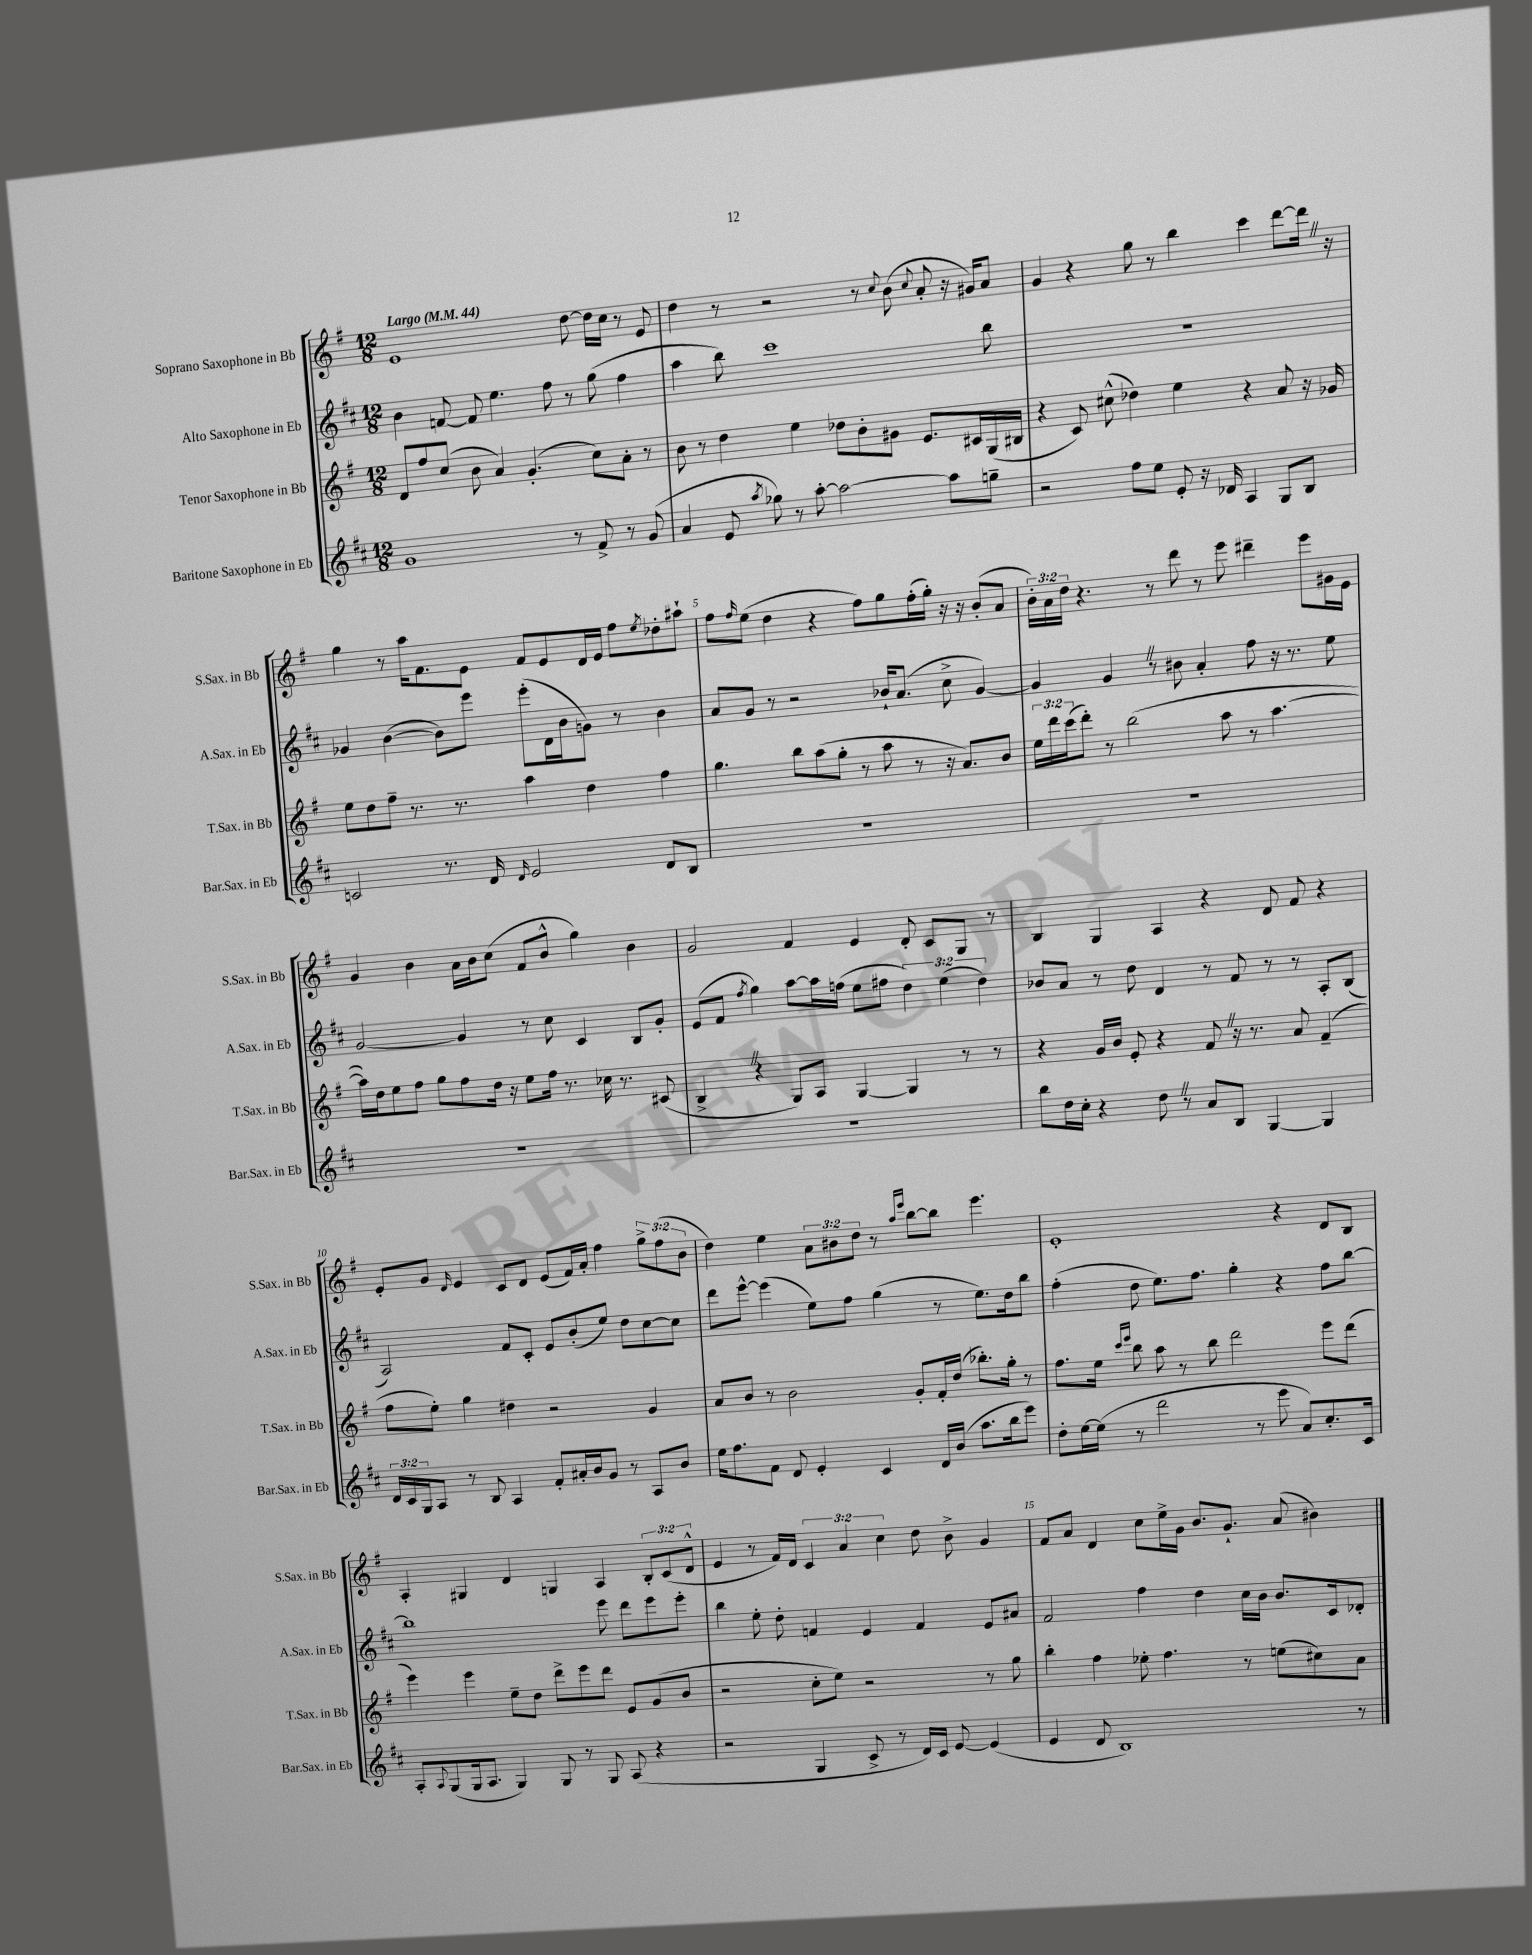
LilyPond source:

<<
\new StaffGroup <<
\new Staff = "s0" \with { instrumentName = "Soprano Saxophone in Bb" shortInstrumentName = "S.Sax. in Bb" } {
    \clef treble \key g \major \numericTimeSignature \time 12/8 \override Staff.TupletNumber.text = #tuplet-number::calc-fraction-text \tempo "Largo" 4 = 44
    e'1 d''8~ d''16 c''16 r8 e'8 |
    d''4 r8 r2 r8 \appoggiatura { c''8 } b'8( \appoggiatura { c''8 } a'8-. r16 gis'16) a'8 |
    g'4 r4 g''8 r8 b''4 c'''4 d'''8~ d'''16 \once \override BreathingSign.text = \markup { \musicglyph "scripts.caesura.straight" } \breathe r16 |
    g''4 r8 a''16 fis'8. e'8 fis'8 e'8 d'16 e'16 fis''8 \acciaccatura { e''8 } des''8-. ais''8-! |
    fis''8 \grace { fis''16 } e''8( d''4 r4 fis''8) g''8 fis''16-.( g''16-.) r16 r16 b'8-.( a'8 |
    \tuplet 3/2 { b'16-.) a'16 d''16 } r4. r8 d'''8 r8 e'''8 dis'''4-- e'''8 gis'16 e'16 |
    g'4 b'4 a'16 b'16 c''8( fis'8 b'8-^ g''4) b'4 |
    g'2 fis'4 e'4 d'8-. c'8 g8 r8 |
    b4 g4 a4 r4 d'8 fis'8 r4 |
    e'8-. g'8 \grace { d'16 } e'4 c'8 d'8 e'8( fis'16) a'16-. fis''4 \tuplet 3/2 { g''8-> fis''8( b'8 } |
    d''4) e''4 \tuplet 3/2 { a'8 bis'8 d''8 } r8 \grace { a''16 e'''16 } b''8~ b''8 e'''4. |
    e'1-. r4 d'8 b8 |
    a4-. gis4 d'4 g4 a4 \tuplet 3/2 { b8-. c'8( d'8-^ } |
    e'4 r8 fis'16) d'16 \tuplet 3/2 { c'4 a'4 c''4 } d''8 b'8-> g'4 |
    fis'8 a'8 d'4 c''8 e''16-> g'16 b'8. g'8.-! a'8( bis'4) \bar "|." |
}
\new Staff = "s1" \with { instrumentName = "Alto Saxophone in Eb" shortInstrumentName = "A.Sax. in Eb" } {
    \clef treble \key d \major \numericTimeSignature \time 12/8 \override Staff.TupletNumber.text = #tuplet-number::calc-fraction-text
    b'4 f'8~ f'8 e''4. fis''8 r8 g''8( fis''4 |
    a''4 b''8) cis'''1 b''8 |
    R1. |
    ges'4 b'4~( b'8) e'''8 e'''8-.( d'16 b'16 g'8) r8 b'4 |
    a'8 g'8 r8 r2 bes'16-! a'8.( cis''8-> g'4~) |
    g'4 g'4 \once \override BreathingSign.text = \markup { \musicglyph "scripts.caesura.straight" } \breathe r8 bis'8 a'4-. fis''8 r16 r8. e''8 |
    g'2~ g'4 r8 cis''8 cis'4 b8 g'8-. |
    e'8( fis'8 \acciaccatura { fis''8 } g''4) a''8~ a''16 f''16( e''8 fis''8 \tuplet 3/2 { d''4) e''4( d''4) } |
    bes'8 a'8 r8 d''8 d'4 r8 fis'8 r8 r8 a8-. b8( |
    a2) fis'8 cis'8-. e'8 b'8-.( e''8) d''8 cis''8~ cis''8 |
    d'''8 e'''8~-^ e'''4( e''8) fis''8 g''4( r8 e''8.) d''16 b''8 |
    fis''4-.( d''8 e''8.) fis''8. g''4-. r4 fis''8 b''8~ |
    b''1 e'''8 d'''8 e'''8 e'''8-. |
    b''4 e''8-. d''8-. f'4 e'4 f'4 e'8 ais'8 |
    fis'2 fis''4 d''4 cis''16 b'16 b'8. cis'16 des'8-. \bar "|." |
}
\new Staff = "s2" \with { instrumentName = "Tenor Saxophone in Bb" shortInstrumentName = "T.Sax. in Bb" } {
    \clef treble \key g \major \numericTimeSignature \time 12/8 \override Staff.TupletNumber.text = #tuplet-number::calc-fraction-text
    d'8 fis''8 c''8( b'8 a'4) g'4.-.( c''8) a'8-. r8 |
    b'8 r8 d''4 e''4 des''8 b'8-. gis'8 e'8. cis'16 g16( bis16 |
    r4 c'8) cis''8-^( des''4) e''4 r4 a'8 r16 ges'16 |
    e''8 d''8 fis''8-- r8. r8. a''4 d''4 fis''4 |
    g''4. b''8 a''8( g''8-. r8 a''8 r8 r16 a'8.) b'8 |
    \tuplet 3/2 { e''16 d'''16 c'''16( } d'''8-.) r8 b''2( a''8 r8 a''4.~ |
    a''16) d''16 e''8 fis''8 g''8 fis''8 d''16 r16 e''8 fis''16 r8. ces''16 r8. cis'8( |
    b4-> \once \override BreathingSign.text = \markup { \musicglyph "scripts.caesura.straight" } \breathe r4 g8) a8 g4~ g4 r8 r8 |
    r4 g'16 b'16 e'8-. r4 fis'8 \once \override BreathingSign.text = \markup { \musicglyph "scripts.caesura.straight" } \breathe r16 r8. a'8 fis'4--( |
    fis''8 e''8-.) g''4 dis''4 r2 g'4 |
    a'8 b'8 r8 b'2 g'8-. fis'16-. d''16( bes''8.-.) g''16-. r8 |
    fis''8. e''16 \grace { c'''16 e'''16 } b''8 a''8 r8 b''8 d'''2 e'''8 d'''8( |
    e'''4) e'''4 e''8-- d''8 d'''8-> e'''8 d'''8 e'8 g'8( b'8 |
    r2 c''8-. e''8) r2 r8 g''8 |
    b''4-. fis''4 ees''8-. fis''4. r8 e''8( cis''8) a'8 \bar "|." |
}
\new Staff = "s3" \with { instrumentName = "Baritone Saxophone in Eb" shortInstrumentName = "Bar.Sax. in Eb" } {
    \clef treble \key d \major \numericTimeSignature \time 12/8 \override Staff.TupletNumber.text = #tuplet-number::calc-fraction-text
    g'1 r8 fis'8-> r8 g'8( |
    a'4 e'8 \acciaccatura { a''8 } ges''8) r8 a''8~-. a''2~ a''8 g''8-- |
    r2 fis''8 e''8 e'8-. r16 des'16 a4 g8 b8 |
    c'2 r8. d'16 \grace { d'16 } e'2 d'8 b8 |
    R1. |
    R1. |
    R1. |
    R1. |
    b''8 d''16 cis''16-. r4 d''8 \once \override BreathingSign.text = \markup { \musicglyph "scripts.caesura.straight" } \breathe r8 a'8 b8 g4~ g4 |
    \tuplet 3/2 { d'16 cis'16 g16 } a8 r8 b8 a4 fis'8-. ais'16-. b'16 g'8 r8 a8 b'8 |
    e''16 fis''8. fis'8 d'8 e'4-. cis'4 d'16 b'16( a''8. b''16 e'''8) |
    d''8-. e''16~ e''16( r8 d'''2 r8 e'''8 a'8) cis''8.-. cis'16 |
    a8-. \appoggiatura { a8 } g8( g16 a8. g4) g8 r8 g8 a8( r4 |
    r2 g4 cis'8-> r8 d'16) cis'16 e'8~ e'4( |
    e'4 d'8 b1) r8 \bar "|." |
}
>>
>>
\layout { \context { \Score \override BarNumber.break-visibility = ##(#f #t #t) barNumberVisibility = #(every-nth-bar-number-visible 5) } }
